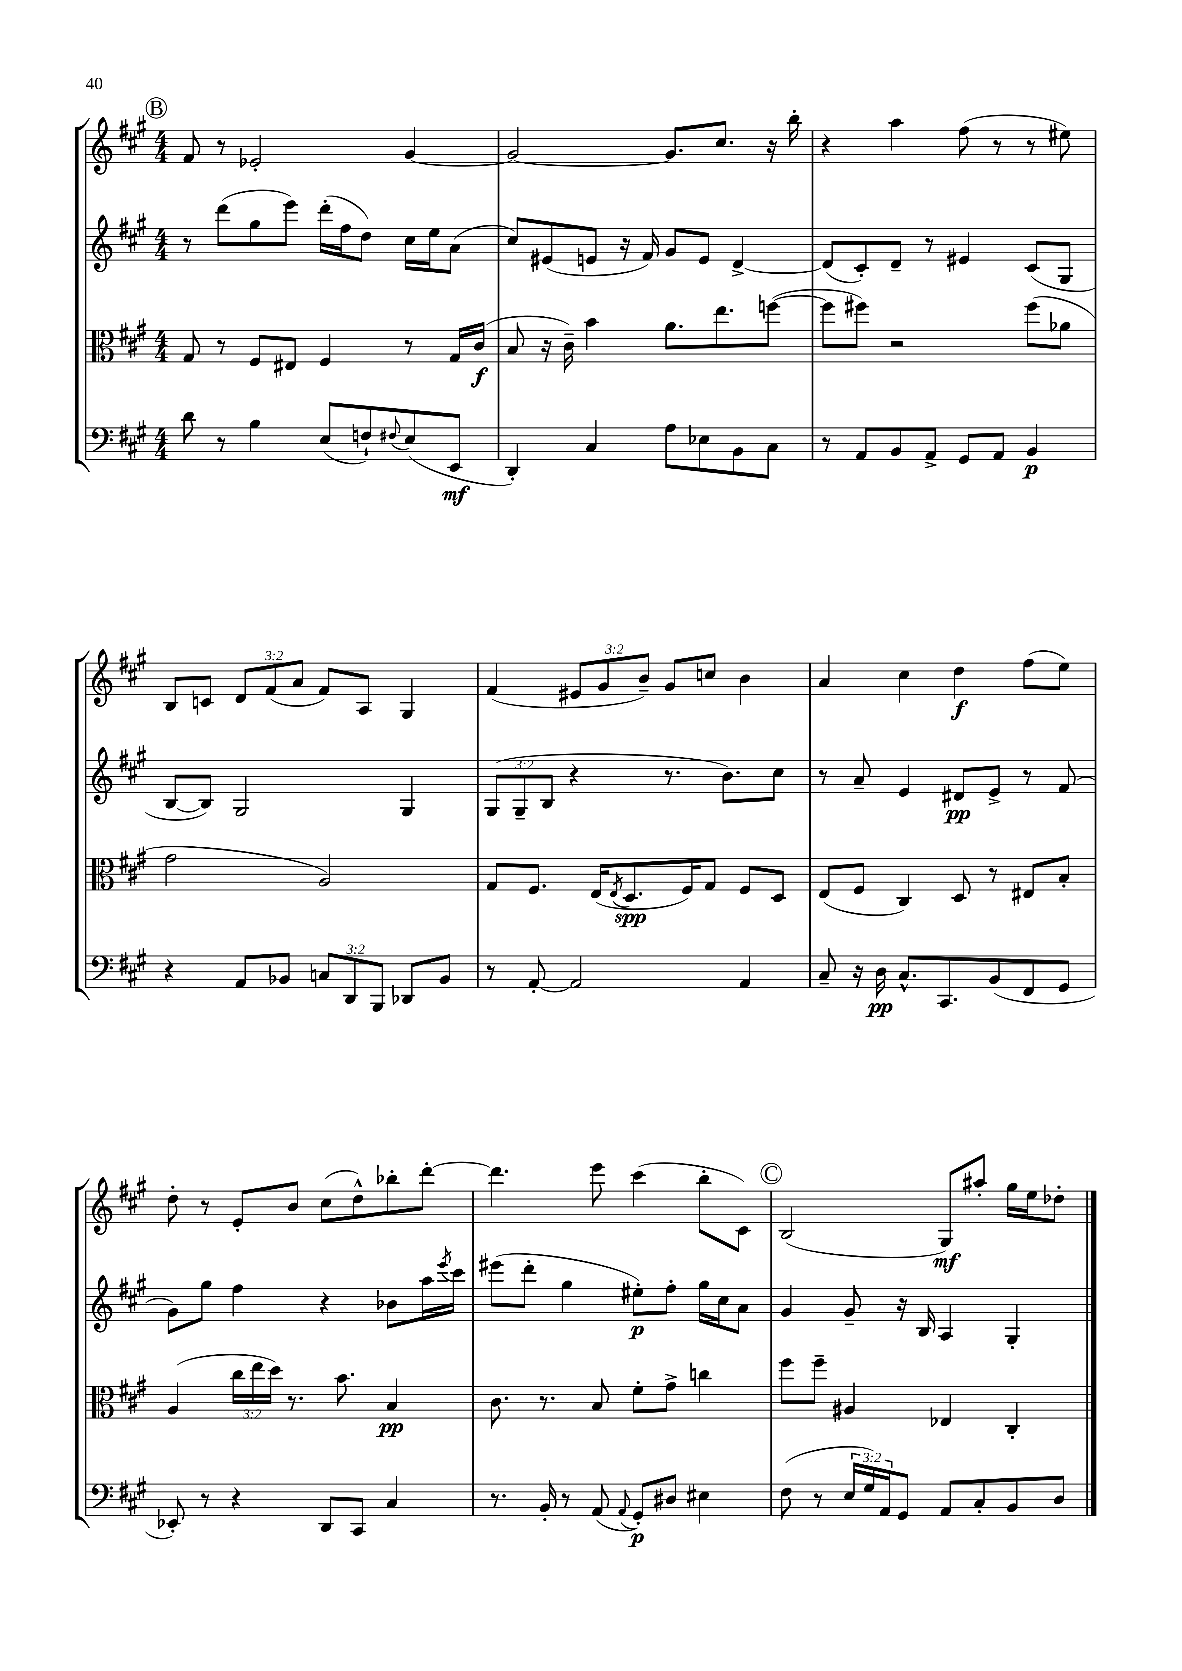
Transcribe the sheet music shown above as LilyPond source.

<<
\new StaffGroup <<
\new Staff = "s0" {
    \clef treble \key a \major \numericTimeSignature \time 4/4 \override Staff.TupletNumber.text = #tuplet-number::calc-fraction-text
    \mark \markup { \circle "B" } fis'8 r8 ees'2-. gis'4~ |
    gis'2~ gis'8. cis''8. r16 b''16-. |
    r4 a''4 fis''8( r8 r8 eis''8) |
    b8 c'8 \tuplet 3/2 { d'8 fis'8( a'8 } fis'8) a8 gis4 |
    fis'4( \tuplet 3/2 { eis'8 gis'8 b'8--) } gis'8 c''8 b'4 |
    a'4 cis''4 d''4\f fis''8( e''8) |
    d''8-. r8 e'8-. b'8 cis''8( d''8-^) bes''8-. d'''8~-. |
    d'''4. e'''8 cis'''4( b''8-. cis'8) |
    \mark \markup { \circle "C" } b2( gis8\mf) ais''8-. gis''16 e''16 des''8-. \bar "|." |
}
\new Staff = "s1" {
    \clef treble \key a \major \numericTimeSignature \time 4/4 \override Staff.TupletNumber.text = #tuplet-number::calc-fraction-text
    \mark \markup { \circle "B" } r8 d'''8( gis''8 e'''8) d'''16-.( fis''16 d''8) cis''16 e''16 a'8( |
    cis''8) eis'8( e'8 r16 fis'16) gis'8 e'8 d'4~-> |
    d'8( cis'8-.) d'8-- r8 eis'4 cis'8( gis8 |
    b8~ b8) gis2 gis4 |
    \tuplet 3/2 { gis8( gis8-- b8 } r4 r8. b'8.) cis''8 |
    r8 a'8-- e'4 dis'8\pp e'8-> r8 fis'8( |
    gis'8) gis''8 fis''4 r4 bes'8 a''16 \acciaccatura { e'''8 } cis'''16 |
    eis'''8( d'''8-. gis''4 eis''8-.\p) fis''8-. gis''16 cis''16 a'8 |
    \mark \markup { \circle "C" } gis'4 gis'8-- r16 b16 a4 gis4-. \bar "|." |
}
\new Staff = "s2" {
    \clef alto \key a \major \numericTimeSignature \time 4/4 \override Staff.TupletNumber.text = #tuplet-number::calc-fraction-text
    \mark \markup { \circle "B" } gis8 r8 fis8 eis8 fis4 r8 gis16 cis'16\f( |
    b8 r16 cis'16--) b'4 a'8. e''8. f''8~( |
    f''8 fis''8) r2 fis''8( aes'8 |
    gis'2 a2) |
    gis8 fis8. e16( \acciaccatura { e8 } d8.\spp fis16) gis8 fis8 d8 |
    e8( fis8 cis4) d8 r8 eis8 b8-. |
    a4( \tuplet 3/2 { cis''16 e''16 d''16) } r8. b'8. b4\pp |
    cis'8. r8. b8 fis'8-. gis'8-> c''4 |
    \mark \markup { \circle "C" } fis''8 fis''8-- ais4 ees4 cis4-. \bar "|." |
}
\new Staff = "s3" {
    \clef bass \key a \major \numericTimeSignature \time 4/4 \override Staff.TupletNumber.text = #tuplet-number::calc-fraction-text
    \mark \markup { \circle "B" } d'8 r8 b4 e8( f8-!) \appoggiatura { fis8 } e8( e,8\mf |
    d,4-.) cis4 a8 ees8 b,8 cis8 |
    r8 a,8 b,8 a,8-> gis,8 a,8 b,4\p |
    r4 a,8 bes,8 \tuplet 3/2 { c8 d,8 b,,8 } des,8 bes,8 |
    r8 a,8~-. a,2 a,4 |
    cis8-- r16 d16\pp cis8.-^ cis,8. b,8( fis,8 gis,8 |
    ees,8-.) r8 r4 d,8 cis,8 cis4 |
    r8. b,16-. r8 a,8( \appoggiatura { a,8 } gis,8-.\p) dis8 eis4 |
    \mark \markup { \circle "C" } fis8( r8 \tuplet 3/2 { e16 gis16) a,16 } gis,8 a,8 cis8-. b,8 d8 \bar "|." |
}
>>
>>
\layout { \context { \Score \remove "Bar_number_engraver" } }
